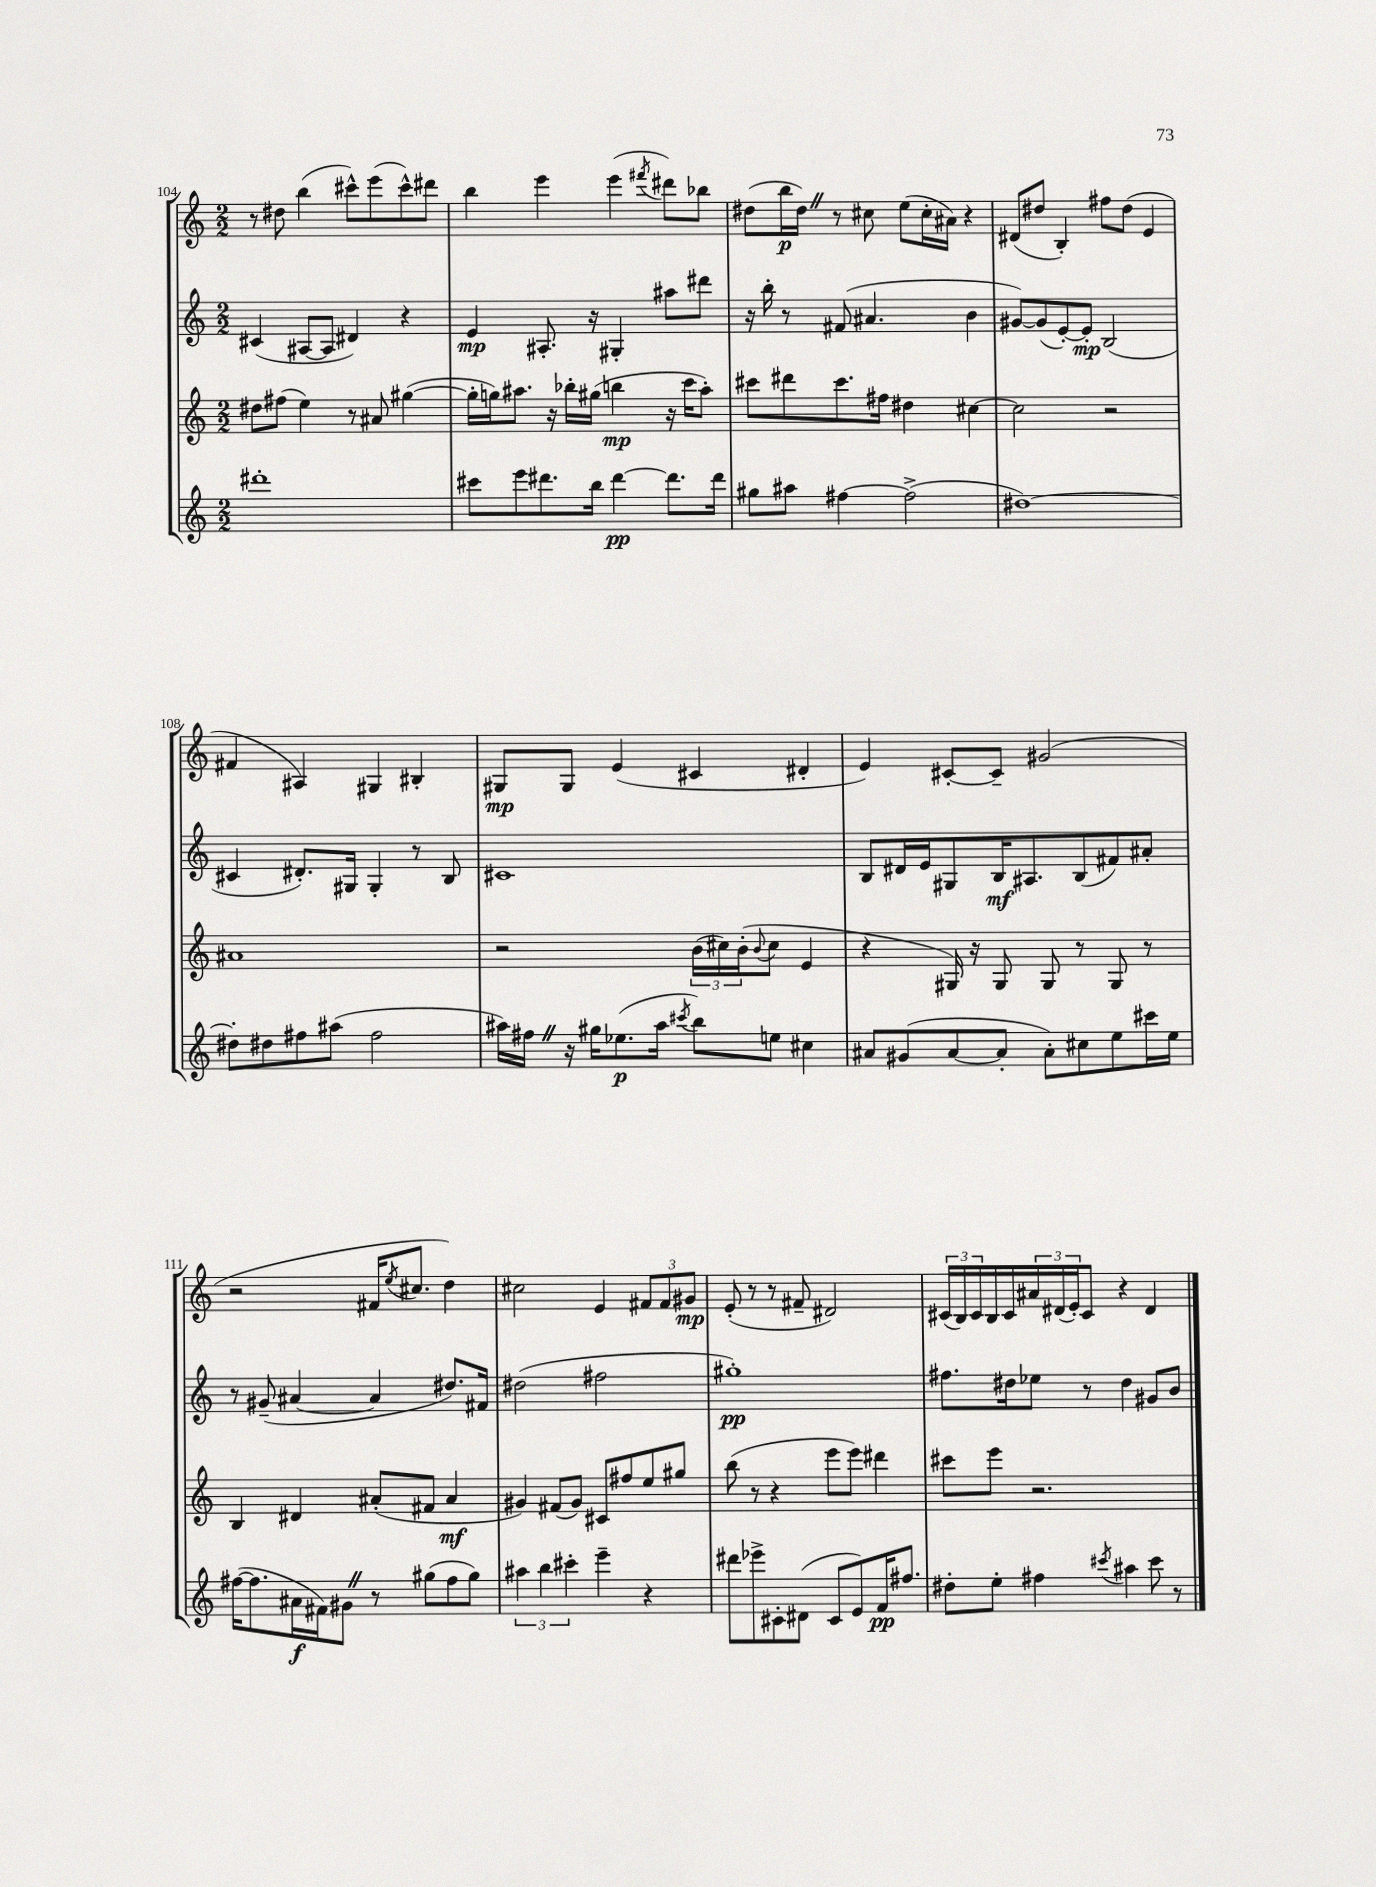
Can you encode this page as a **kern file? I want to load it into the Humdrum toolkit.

**kern	**kern	**kern	**kern
*staff4	*staff3	*staff2	*staff1
*clefG2	*clefG2	*clefG2	*clefG2
*k[]	*k[]	*k[]	*k[]
*M2/2	*M2/2	*M2/2	*M2/2
1ddd#'	8dd#\L	(4c#/	8r
.	(8ff#\J	.	8dd#\
.	4ee\)	[8A#/L	(4bb\
.	.	8A#/]J	.
.	8r	4d#/)	8ccc#^^\L)
.	8a#/	.	(8eee\
.	([4gg#\	4r	8ccc#^^\)
.	.	.	8ddd#\J
=	=	=	=
8ccc#\L	16gg#'\]LL	4e/	4bb\
.	16gg\J)	.	.
8eee\	8.aa#\J	.	.
8.ddd#\	.	8.A#'/	4eee\
.	16r	.	.
.	16bb-'\LL	.	.
16bb\Jk	(16gg#\JJ	16r	.
[4ddd#\	4bb\	4G#'/	(4eee\
.	.	.	8qfff#/
8.ddd#\]L	16r	8aa#\L	8ddd#\L)
.	16ccc\LK	.	.
.	8aa#'\J)	8ddd#\J	8bb-\J
16ddd#\Jk	.	.	.
=	=	=	=
8gg#\L	8ccc#\L	16r	(8dd#\L
.	.	16bb'\	.
8aa#\J	8ddd#\	8r	16bb\L
.	.	.	16dd#\JJ)
[4ff#\	8.ccc#\	(8f#/	8r
.	.	4.a#/	8cc#\
.	16ff#\Jk	.	.
(2ff#^\]	4dd#\	.	(8ee\L
.	.	.	16cc#'\L
.	.	.	16a#\JJ)
.	[4cc#\	4b\	4r
=	=	=	=
[1dd#)	2cc#\]	[8g#/L)	(8d#/L
.	.	(8g#/]	8dd#/J
.	.	[8e'/)	4B'/)
.	.	8e'/]J	.
.	2r	(2B/	8ff#\L
.	.	.	(8dd#\J
.	.	.	4e/
=	=	=	=
8dd#'\]L	1a#	4c#/	4f#/
8dd#\	.	.	.
8ff#\	.	8.d#'/L)	4A#/)
(8aa#\J	.	.	.
.	.	16G#/Jk	.
2ff#\	.	4G#'/	4G#/
.	.	8r	4B#'/
.	.	8B/	.
=	=	=	=
16aa#\LL)	2r	1c#	8G#/L
16ff#\JJ	.	.	.
16r	.	.	8G#/J
16gg#\LK	.	.	.
(8.ee-\	.	.	(4e/
16aa#\Jk	.	.	.
8qccc#/	.	.	.
8bb\L)	(24b\LL	.	4c#/
.	24cc#\)	.	.
.	(24b'\J	.	.
.	8qqb/	.	.
8ee\J	8cc#\J	.	.
4cc#\	4e/	.	4d#'/
=	=	=	=
8a#/L	4r	8B/L	4e/)
(8g#/	.	16d#/L	.
.	.	16e/J	.
[8a#/	16G#/)	8G#/	[8c#'/L
.	16r	.	.
8a#'/]J	8G#/	16B/K	8c#~/]J
.	.	8.A#/	.
8a#'\L)	8G#/	.	(2g#/
8cc#\	8r	(8B/	.
8ee\	8G#/	8f#/)	.
16ccc#\L	8r	8a#'/J	.
16ee\JJ	.	.	.
=	=	=	=
([16ff#\LK	4B/	8r	2r
8.ff#\]	.	.	.
.	.	(8g#~/	.
16a#\L	4d#/	[4a#/	.
16f#\J)	.	.	.
8g#\J	.	.	.
8r	(8a#'/L	4a#/]	16f#/LK
.	.	.	8qee/
.	.	.	8.cc#/J
(8gg#\L	8f#/J	.	.
8ff#\	4a#/	8.dd#/L)	4dd\)
8gg#\J)	.	.	.
.	.	16f#/Jk	.
=	=	=	=
6aa#\	4g#/)	(2dd#\	2cc#\
6bb\	.	.	.
.	(8f#/L	.	.
6ccc#'\	.	.	.
.	8g#/J)	.	.
4eee~\	8c#/L	2ff#\	4e/
.	8ff#/	.	.
4r	8ee/	.	12f#/L
.	.	.	12f#/
.	8gg#/J	.	.
.	.	.	12g#/J
=	=	=	=
8ddd#\L	(8bb\	1gg#')	(8e'/
8eee-^\	8r	.	8r
8c#'\	4r	.	8r
(8d#\J	.	.	8f#~/
8c#/L	8eee\L	.	2d#/)
8e/)	8eee\J)	.	.
16f/K	4ddd#\	.	.
8.ff#/J	.	.	.
=	=	=	=
8dd#'\L	8ccc#\L	8.ff#\L	(24c#/LL
.	.	.	24B/)
.	.	.	24c#/
8ee'\J	8eee\J	.	16B/
.	.	16dd#\k	16c#/
4ff#\	2.r	8ee-\J	24a#/
.	.	.	(24d#/
.	.	.	24e'/J)
.	.	8r	8c#/J
8qccc#/	.	.	.
4aa#\	.	4dd#\	4r
8ccc#\	.	8g#/L	4d#/
8r	.	8b/J	.
==	==	==	==
*-	*-	*-	*-
